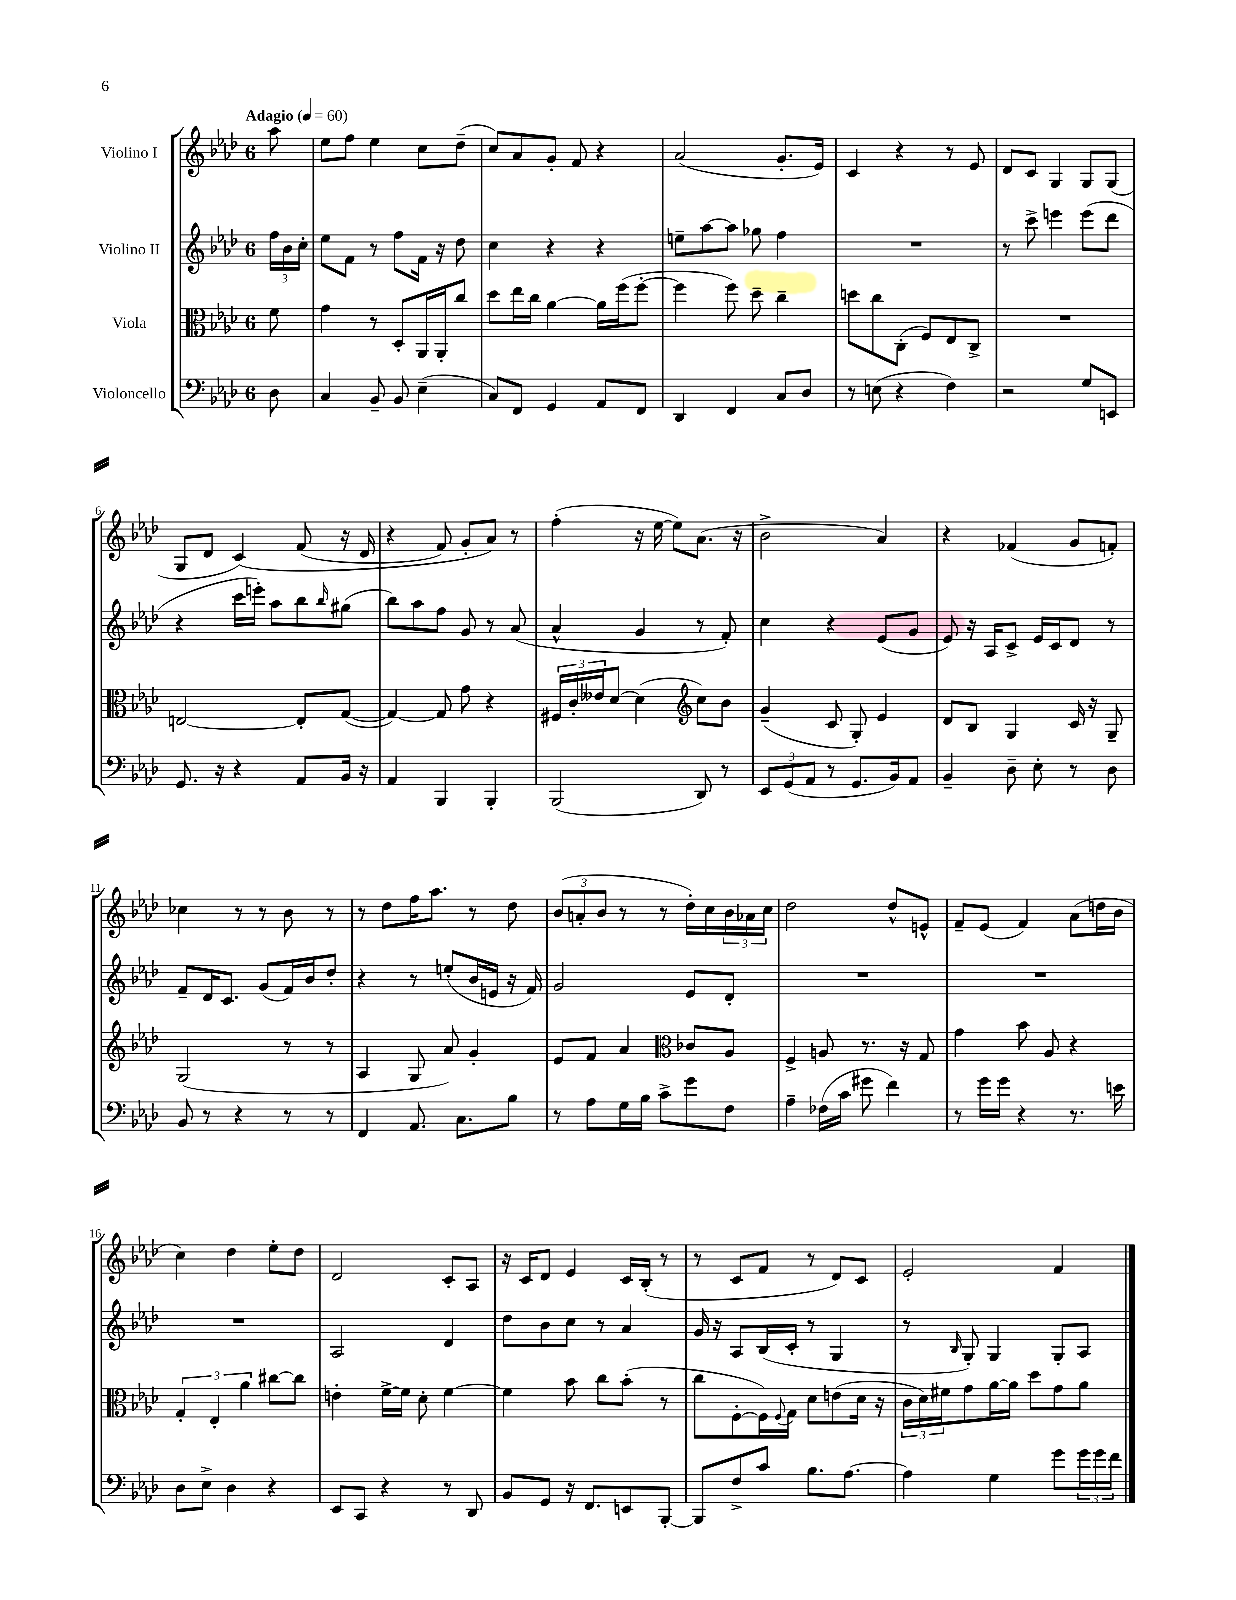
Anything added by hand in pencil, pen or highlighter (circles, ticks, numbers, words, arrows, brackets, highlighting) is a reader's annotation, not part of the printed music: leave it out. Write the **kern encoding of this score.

**kern	**kern	**kern	**kern
*staff4	*staff3	*staff2	*staff1
*clefF4	*clefC3	*clefG2	*clefG2
*k[b-e-a-d-]	*k[b-e-a-d-]	*k[b-e-a-d-]	*k[b-e-a-d-]
*M6/8	*M6/8	*M6/8	*M6/8
*MM60	*MM60	*MM60	*MM60
8D-\	8f\	24ff\LL	8aa-\
.	.	24b-\	.
.	.	24cc'\JJ	.
=	=	=	=
4C/	4g\	8ee-\L	8ee-\L
.	.	8f\J	8ff\J
8BB-~/	8r	8r	4ee-\
8BB-/	8D-'/L	8ff\L	.
(4E-~\	16AA-/L	16f\Jk	8cc\L
.	16AA-'/J	16r	.
.	8cc/J	8dd-\	(8dd-~\J
=	=	=	=
8C/L)	8dd-\L	4cc\	8cc/L)
8FF/J	16ee-\L	.	8a-/
.	16cc\JJ	.	.
4GG/	[4a-\	4r	8g'/J
.	.	.	8f/
8AA-/L	16a-\]LL	4r	4r
.	(16ff\J	.	.
8FF/J	[8ff'\J	.	.
=	=	=	=
4DD-/	4ff\]	8ee~\L	(2a-/
.	.	[8aa-\	.
4FF/	8ff\)	8aa-\]J	.
.	8dd-~\	8gg-\	.
8C/L	4cc~\	4ff\	8.g'/L
8D-/J	.	.	.
.	.	.	16e-/Jk)
=	=	=	=
8r	8dd\L	2.r	4c/
(8E\	8cc\	.	.
4r	(8C'\J	.	4r
.	8F/L)	.	.
4F\)	8E-/	.	8r
.	8C^/J	.	8e-/
=	=	=	=
2r	2.r	8r	8d-/L
.	.	8ccc^\	8c/J
.	.	4eee\	4G/
8G/L	.	(8eee\L	8G/L
8EE/J	.	8ddd-\J	(8G/J
=	=	=	=
8.GG/	[2E/	4r	8G/L
.	.	.	8d-/J
16r	.	.	.
4r	.	16ccc\LL	&(4c/)
.	.	16eee'\JJ)	.
.	.	8aa-\L	.
8AA-/L	8E'/]L	8bb-\	(8f/
.	.	16qqbb-/	.
16BB-/Jk	([8G/J	(8gg#\J	16r
16r	.	.	16d-/
=	=	=	=
4AA-/	4G/_)	8bb-\L)	4r
.	.	8aa-\	.
4BBB-/	8G/]	8ff\J	8f/)
.	8g\	8g/	8g'/L
4BBB-'/	4r	8r	8a-/J&)
.	.	(8a-/	8r
=	=	=	=
(2BBB-/	24F#/LL	4a-^^/	(4ff'\
.	24c'/	.	.
.	24e--/J	.	.
.	[8d-/J	.	.
.	(4d-\]	4g/	16r
.	.	.	[16ee-\
.	.	.	8ee-\]L)
*	*clefG2	*	*
8DD-/)	8cc\L)	8r	(8.a-\J
8r	8b-\J	8f'/)	.
.	.	.	16r
=	=	=	=
12EE-/L	(4g~/	4cc\	2b-^\
(12GG/	.	.	.
12AA-/J	.	.	.
8r	8c/	4r	.
8.GG/L	8G'/)	.	.
.	4e-/	(8e-/L	4a-/)
16BB-/k)	.	.	.
8AA-/J	.	8g/J	.
=	=	=	=
4BB-~/	8d-/L	8e-/)	4r
.	8B-/J	16r	.
.	.	16A-/LK	.
8D-~\	4G/	8c^/J	(4f-/
8E-'\	.	16e-/LL	.
.	.	16c/J	.
8r	16c/	8d-/J	8g/L
.	16r	.	.
8D-\	8G~/	8r	8f'/J)
=	=	=	=
8BB-/	(2G/	8f~/L	4cc-\
8r	.	16d-/K	.
.	.	8.c/J	.
4r	.	.	8r
.	.	(8g/L	8r
8r	8r	16f/L)	8b-\
.	.	16b-/J	.
8r	8r	8dd-'/J	8r
=	=	=	=
4FF/	4A-/	4r	8r
.	.	.	8dd-\L
8.AA-/	8G/	8r	16ff\K
.	.	.	8.aa-\J
.	8a-/)	(8ee'/L	.
8.C\L	.	.	.
.	4g'/	16b-/L	8r
.	.	16e/JJ	.
8B-\J	.	16r	8dd-\
.	.	16f/)	.
=	=	=	=
8r	8e-/L	2g/	(12b-/L
.	.	.	12a'/
8A-\L	8f/J	.	.
.	.	.	12b-/J
16G\L	4a-/	.	8r
16B-\JJ	.	.	.
8c^\L	.	.	8r
*	*clefC3	*	*
8g\	8c-/L	8e-/L	16dd-'\LL)
.	.	.	16cc\
8F\J	8A-/J	8d-'/J	24b-\
.	.	.	24a-\
.	.	.	24cc\JJ
=	=	=	=
4A-~\	4F^/	2.r	2dd-\
(16F-\LL	8A/	.	.
16c\JJ	.	.	.
8g#\	8.r	.	.
4f\)	.	.	8dd-^^/L
.	16r	.	.
.	8G/	.	8e^^/J
=	=	=	=
8r	4g\	2.r	8f~/L
16g\LL	.	.	(8e-/J
16g\JJ	.	.	.
4r	8b-\	.	4f/)
.	8A-/	.	.
8.r	4r	.	(8a-\L
.	.	.	16dd\L
16e\	.	.	16b-\JJ
=	=	=	=
8D-\L	6G'/	2.r	4cc\)
8E-^\J	.	.	.
.	6E-'/	.	.
4D-\	.	.	4dd-\
.	6a-\	.	.
4r	[8cc#\L	.	8ee-'\L
.	8cc#\]J	.	8dd-\J
=	=	=	=
8EE-/L	4e'\	2A-/	2d-/
8CC/J	.	.	.
4r	[16f^\LL	.	.
.	16f\]JJ	.	.
.	8d-'\	.	.
8r	[4f\	4d-/	8c'/L
8DD-/	.	.	8A-/J
=	=	=	=
8BB-/L	4f\]	8dd-\L	16r
.	.	.	16c/LK
8GG/J	.	8b-\	8d-/J
16r	8b-\	8cc\J	4e-/
8.FF/L	.	.	.
.	8cc\L	8r	.
8EE/	(8b-'\J	4a-/	16c/LL
.	.	.	(16B-'/JJ
[8BBB-'/J	8r	.	8r
=	=	=	=
8BBB-/]L	8cc\L	16g/	8r
.	.	16r	.
8F^/	[8F'\	8A-/L	8c/L
8c/J	16F\]L)	(16B-/L	8f/J
.	8qqF/	.	.
.	16G\JJ	16c'/JJ	.
8.B-\L	8d-\L	8r	8r
.	(8e\	4G/	8d-/L)
[8.A-\J	.	.	.
.	16d-\Jk	.	8c/J
.	16r	.	.
=	=	=	=
4A-\]	24c\LL	8r	2e-'/
.	24d-\)	.	.
.	24f#\J	.	.
.	.	16qqB-/	.
.	8g\	8G'/)	.
4G\	[16a-\L	4G/	.
.	16a-\]JJ	.	.
.	8dd-\L	.	.
8g\L	8g\	8G'/L	4f/
24g\L	8a-\J	8A-/J	.
24g\	.	.	.
24f\JJ	.	.	.
==	==	==	==
*-	*-	*-	*-
